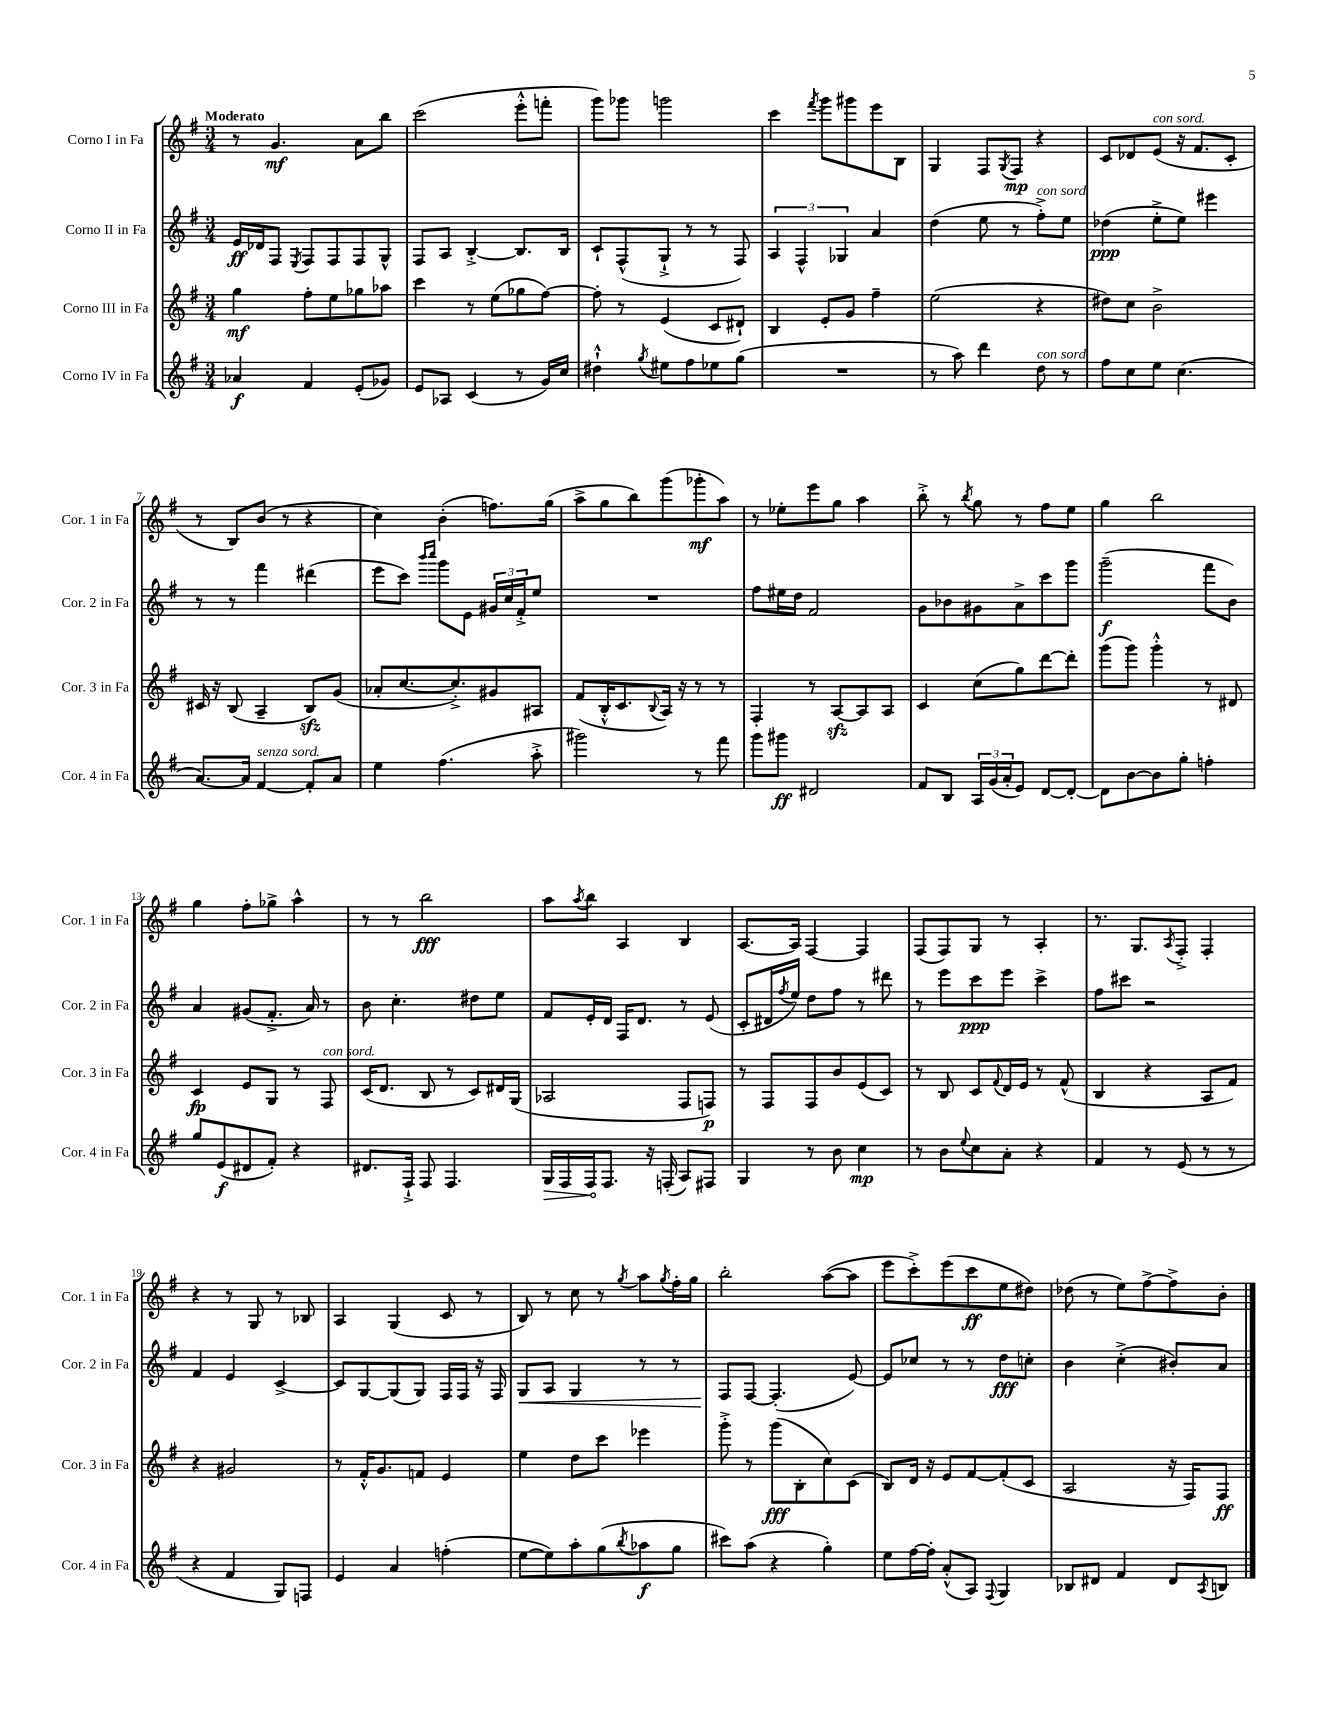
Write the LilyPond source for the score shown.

<<
\new StaffGroup <<
\new Staff = "s0" \with { instrumentName = "Corno I in Fa" shortInstrumentName = "Cor. 1 in Fa" } {
    \clef treble \key g \major \numericTimeSignature \time 3/4 \tempo "Moderato"
    r8 g'4.\mf a'8 b''8 |
    c'''2( e'''8-.-^ f'''8-. |
    g'''8) ges'''8 g'''2 |
    c'''4 \acciaccatura { fis'''8 } g'''8 gis'''8 e'''8 b8 |
    g4 fis8 \acciaccatura { g8 } fis8\mp r4 |
    c'8 des'8 e'8^\markup { \italic "con sord." }( r16 fis'8. c'8-. |
    r8 b8) b'8( r8 r4 |
    c''4) b'4-.( f''8.) g''16( |
    a''8-> g''8 b''8) g'''8( ges'''8-.\mf a''8) |
    r8 ees''8-. e'''8 g''8 a''4 |
    b''8-.-> r8 \acciaccatura { b''8 } g''8 r8 fis''8 e''8 |
    g''4 b''2 |
    g''4 fis''8-. ges''8-> a''4-^ |
    r8 r8 b''2\fff |
    a''8 \acciaccatura { a''8 } b''8 a4 b4 |
    a8.~ a16 fis4~ fis4 |
    fis8( fis8) g8 r8 a4-. |
    r8. g8. \acciaccatura { a8 } fis8-.-> fis4-. |
    r4 r8 g8 r8 bes8 |
    a4 g4( c'8 r8 |
    b8) r8 c''8 r8 \acciaccatura { g''8 } a''8 \acciaccatura { g''8 } fis''16-. g''16 |
    b''2-. a''8~( a''8 |
    e'''8 c'''8-.->) e'''8( c'''8\ff e''8 dis''8) |
    des''8( r8 e''8) fis''8~-> fis''8-> b'8-. \bar "|." |
}
\new Staff = "s1" \with { instrumentName = "Corno II in Fa" shortInstrumentName = "Cor. 2 in Fa" } {
    \clef treble \key g \major \numericTimeSignature \time 3/4
    e'16\ff des'16 fis8 \acciaccatura { e8 } fis8 fis8 fis8 g8-^ |
    fis8 a8 b4~-.-> b8. b16 |
    c'8-! fis8-^( g8-!-> r8 r8 fis8) |
    \tuplet 3/2 { a4 fis4-^ ges4 } a'4 |
    d''4( e''8 r8 fis''8-.->^\markup { \italic "con sord." }) e''8 |
    des''4\ppp( e''8-.-> e''8) eis'''4 |
    r8 r8 fis'''4 dis'''4( |
    e'''8 c'''8) \grace { b'''16 c''''16 } g'''8 e'8 \tuplet 3/2 { gis'16 c''16 fis'16-.-> } e''8 |
    R2. |
    fis''8 eis''16 d''16 fis'2 |
    g'8 bes'8 gis'8 a'8-> c'''8 g'''8 |
    g'''2--\f( fis'''8 b'8) |
    a'4 gis'8( fis'8.-.-> a'16) r8 |
    b'8 c''4.-. dis''8 e''8 |
    fis'8 e'16-. d'16 fis16 d'8. r8 e'8( |
    c'8-. dis'16 \acciaccatura { fis''8 } e''16) d''8 fis''8 r8 dis'''8 |
    r8 e'''8 c'''8\ppp e'''8 c'''4-> |
    fis''8 cis'''8 r2 |
    fis'4 e'4 c'4~-> |
    c'8 g8~ g8( g8) fis16 fis16 r16 fis16 |
    g8\< a8 g4 r8 r8 |
    fis8\! fis8~ fis4.-.( e'8~) |
    e'8 ces''8 r8 r8 d''8\fff c''8-. |
    b'4 c''4-.->( bis'8-.) a'8 \bar "|." |
}
\new Staff = "s2" \with { instrumentName = "Corno III in Fa" shortInstrumentName = "Cor. 3 in Fa" } {
    \clef treble \key g \major \numericTimeSignature \time 3/4
    g''4\mf fis''8-. e''8 ges''8 aes''8 |
    c'''4 r8 e''8( ges''8 fis''8~) |
    fis''8-. r8 e'4( c'8 dis'8-!) |
    b4 e'8-. g'8 fis''4-- |
    e''2( r4 |
    dis''8) c''8 b'2-> |
    cis'16 r16 b8( a4-- b8\sfz) g'8( |
    aes'8-. c''8.~ c''8.-.->) gis'8 ais8 |
    fis'8( b16-.-^ c'8. \appoggiatura { b8 } a16) r16 r8 r8 |
    fis4-. r8 a8~\sfz a8 a8 |
    c'4 c''8( g''8) d'''8~ d'''8-. |
    g'''8( g'''8) g'''4-.-^ r8 dis'8 |
    c'4\fp e'8 g8 r8 fis8^\markup { \italic "con sord." } |
    c'16( d'8. b8 r8 c'8) dis'16 g16( |
    aes2 fis8 f8\p) |
    r8 fis8 fis8 b'8 e'8( c'8) |
    r8 b8 c'8 \appoggiatura { fis'8 } d'16 e'16 r8 fis'8-^( |
    b4 r4 a8 fis'8) |
    r4 gis'2 |
    r8 fis'16-.-^ g'8. f'8 e'4 |
    e''4 d''8 c'''8 ees'''4 |
    g'''8-.-> r8 g'''8\fff( b8-. c''8) c'8( |
    b8) d'16 r16 e'8 fis'8~ fis'8-.( c'8 |
    a2 r16 fis16) fis8\ff \bar "|." |
}
\new Staff = "s3" \with { instrumentName = "Corno IV in Fa" shortInstrumentName = "Cor. 4 in Fa" } {
    \clef treble \key g \major \numericTimeSignature \time 3/4
    aes'4\f fis'4 e'8-.( ges'8) |
    e'8 aes8 c'4( r8 g'16) c''16 |
    dis''4-!-^ \acciaccatura { g''8 } eis''8 fis''8 ees''8 g''8( |
    R2. |
    r8 a''8) d'''4 d''8^\markup { \italic "con sord." } r8 |
    fis''8 c''8 e''8 c''4.( |
    a'8.~) a'16 fis'4~^\markup { \italic "senza sord." } fis'8-. a'8 |
    e''4 fis''4.( a''8-.-> |
    gis'''2) r8 fis'''8 |
    g'''8 gis'''8\ff dis'2 |
    fis'8 b8 \tuplet 3/2 { a16 g'16( a'16-. } e'8) d'8~ d'8~-. |
    d'8 b'8~ b'8 g''8-. f''4-. |
    g''8 e'8\f( dis'8 fis'8-.) r4 |
    dis'8. fis16-!-> fis8 fis4. |
    \once \override Hairpin.circled-tip = ##t g16\> fis16 fis16\! fis8. r16 f16-.( a8) fis8 |
    g4 r8 b'8 c''4\mp |
    r8 b'8 \appoggiatura { e''8 } c''8 a'8-. r4 |
    fis'4 r8 e'8( r8 r8 |
    r4 fis'4 g8) f8 |
    e'4 a'4 f''4-.( |
    e''8~ e''8) a''8-. g''8( \acciaccatura { b''8 } aes''8\f g''8 |
    cis'''8) a''8( r4 g''4-.) |
    e''8 fis''16~ fis''16-. a'8-.-^( a8) \appoggiatura { fis8 } g4 |
    bes8 dis'8 fis'4 dis'8 \acciaccatura { a8 } b8 \bar "|." |
}
>>
>>
